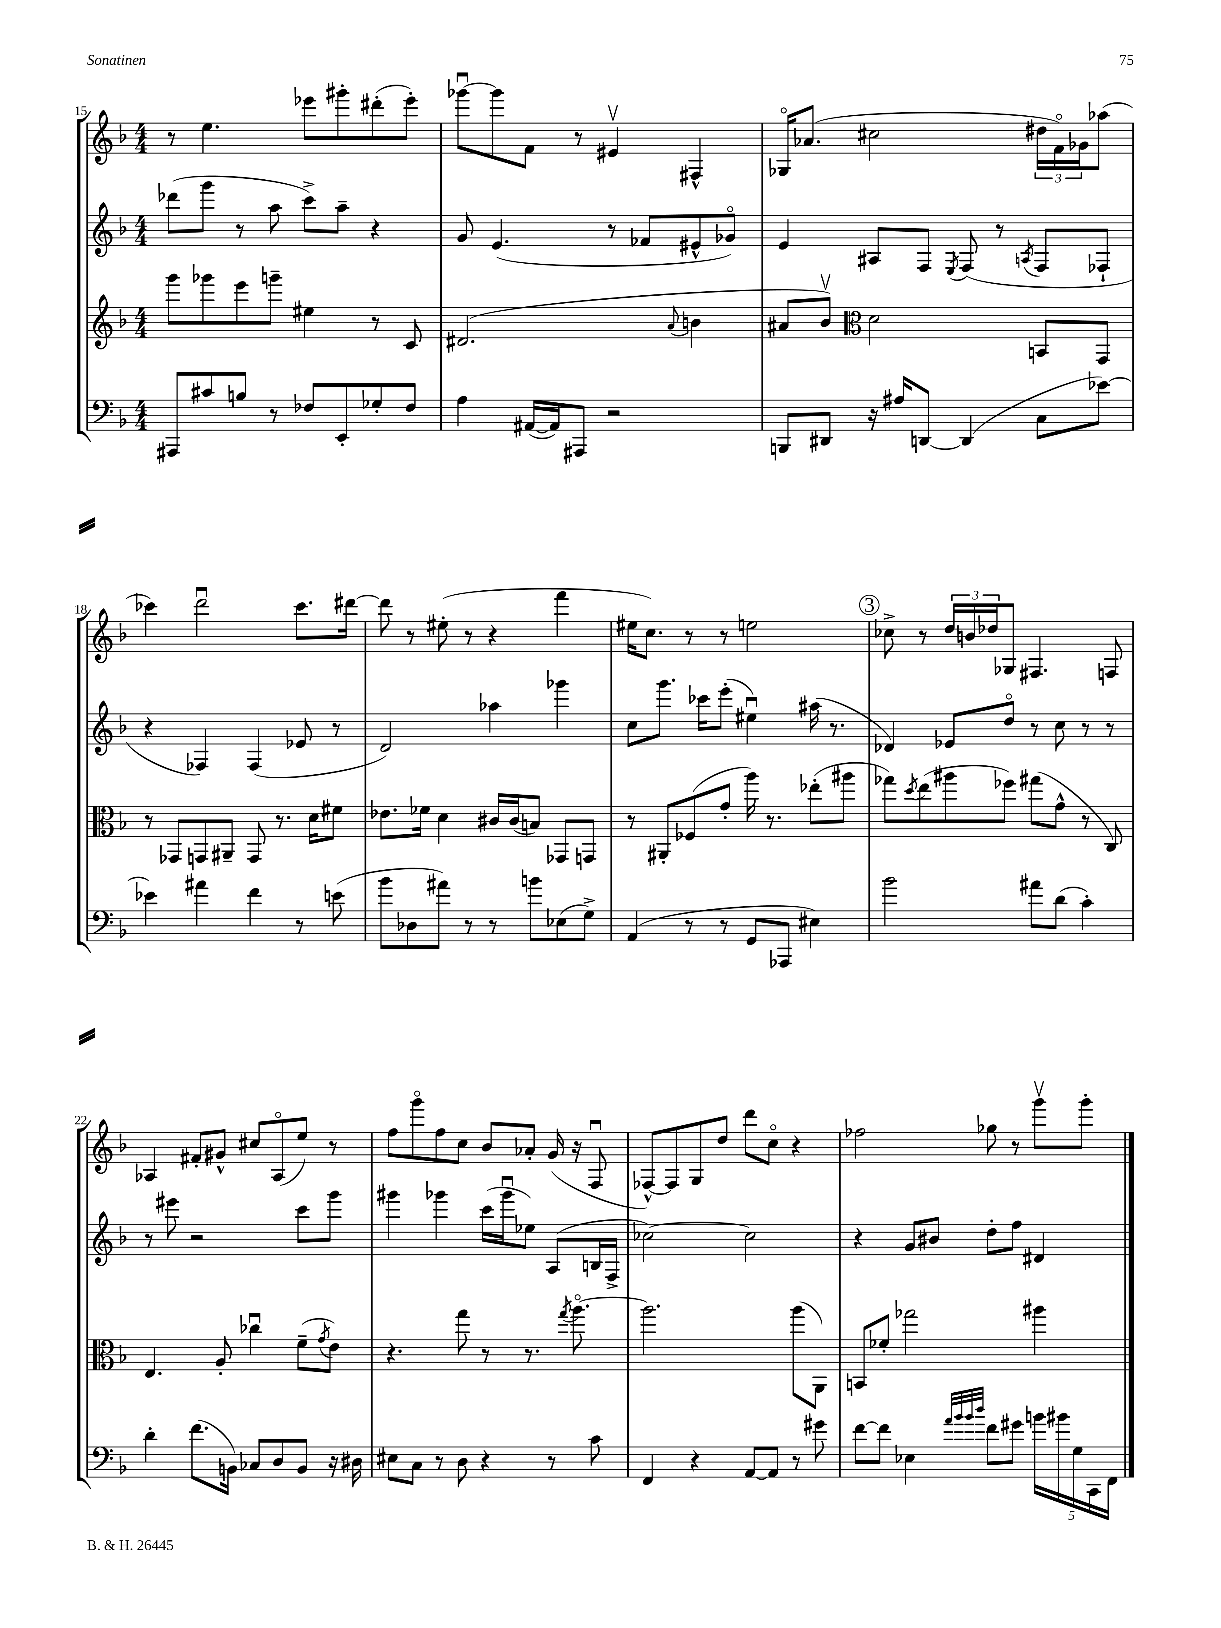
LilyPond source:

<<
\new StaffGroup <<
\new Staff = "s0" {
    \clef treble \key f \major \numericTimeSignature \time 4/4
    r8 e''4. ees'''8 gis'''8-. dis'''8-.( ees'''8-.) |
    ges'''8~\downbow ges'''8 f'8 r8 eis'4\upbow fis4-^ |
    ges16\flageolet aes'8.( cis''2 \tuplet 3/2 { dis''16 f'16\flageolet) ges'16 } aes''8( |
    ces'''4) d'''2\downbow ces'''8. dis'''16~ |
    dis'''8 r8 eis''8-.( r8 r4 f'''4 |
    eis''16 c''8.) r8 r8 e''2 |
    \mark \markup { \circle "3" } ces''8-> r8 \tuplet 3/2 { d''16 b'16 des''16 } ges8 fis4. f8 |
    aes4 fis'8-. gis'8-^ cis''8 aes8\flageolet( e''8) r8 |
    f''8 g'''8\flageolet f''8 c''8 bes'8 aes'8-. g'16( r16 f8\downbow |
    fes8~-^) fes8 g8 d''8 d'''8 c''8\flageolet r4 |
    fes''2 ges''8 r8 g'''8\upbow g'''8-. \bar "|." |
}
\new Staff = "s1" {
    \clef treble \key f \major \numericTimeSignature \time 4/4
    des'''8( g'''8 r8 a''8 c'''8->) a''8-- r4 |
    g'8 e'4.( r8 fes'8 eis'8-^ ges'8\flageolet) |
    e'4 ais8 f8 \acciaccatura { e8 } f8( r8 \acciaccatura { a8 } f8 fes8-! |
    r4 fes4) fes4( ees'8 r8 |
    d'2) aes''4 ges'''4 |
    c''8 g'''8. ces'''16 e'''8-.( eis''4\downbow) ais''16( r8. |
    \mark \markup { \circle "3" } des'4) ees'8 d''8\flageolet r8 c''8 r8 r8 |
    r8 eis'''8 r2 c'''8 g'''8 |
    gis'''4 ges'''4 c'''16( ges'''16\downbow ees''8) a8( b16 f16-> |
    ces''2~) ces''2 |
    r4 g'8 bis'8 d''8-. f''8 dis'4 \bar "|." |
}
\new Staff = "s2" {
    \clef treble \key f \major \numericTimeSignature \time 4/4
    g'''8 ges'''8 e'''8 g'''8-- eis''4 r8 c'8 |
    dis'2.( \appoggiatura { a'8 } b'4 |
    ais'8 bes'8\upbow) \clef alto d'2 b,8 g,8 |
    r8 ges,8 g,8 ais,8-- g,8 r8. d'16 fis'8 |
    ees'8. fes'16 d'4 cis'16 cis'16( b8) ges,8 g,8 |
    r8 ais,8-. fes8( g'8-. a''16) r8. ees''8-.( ais''8 |
    \mark \markup { \circle "3" } ges''8) \acciaccatura { d''8 } e''8( ais''8 fes''8) gis''8( g'8-^ r8 c8) |
    e4. a8-. ces''4\downbow f'8--( \acciaccatura { g'8 } e'8) |
    r4. g''8 r8 r8. \acciaccatura { g''8 } a''8.~\flageolet |
    a''2. a''8( a,8) |
    b,8 fes'8-. ges''2 ais''4 \bar "|." |
}
\new Staff = "s3" {
    \clef bass \key f \major \numericTimeSignature \time 4/4
    ais,,8 cis'8 b8 r8 fes8 e,8-. ges8-. fes8 |
    a4 ais,16~( ais,16) ais,,8 r2 |
    b,,8 dis,8 r16 ais16 d,8~ d,4( c8 ees'8~) |
    ees'4 ais'4 f'4 r8 e'8( |
    bes'8 des8 ais'8) r8 r8 b'8 ees8( g8->) |
    a,4( r8 r8 g,8 aes,,8 eis4) |
    \mark \markup { \circle "3" } bes'2 ais'8 d'8( c'4-.) |
    d'4-. f'8.( b,16) ces8 d8 b,8 r16 dis16 |
    eis8 c8 r8 d8 r4 r8 c'8 |
    f,4 r4 a,8~ a,8 r8 gis'8 |
    f'8~ f'8 ees4 \grace { a'32 bes'32 bes'32 d''32 } f'8 gis'8 \tuplet 5/4 { b'16 bis'16 g16 c,16 f,16 } \bar "|." |
}
>>
>>
\layout { \context { \Score currentBarNumber = #15 } }
